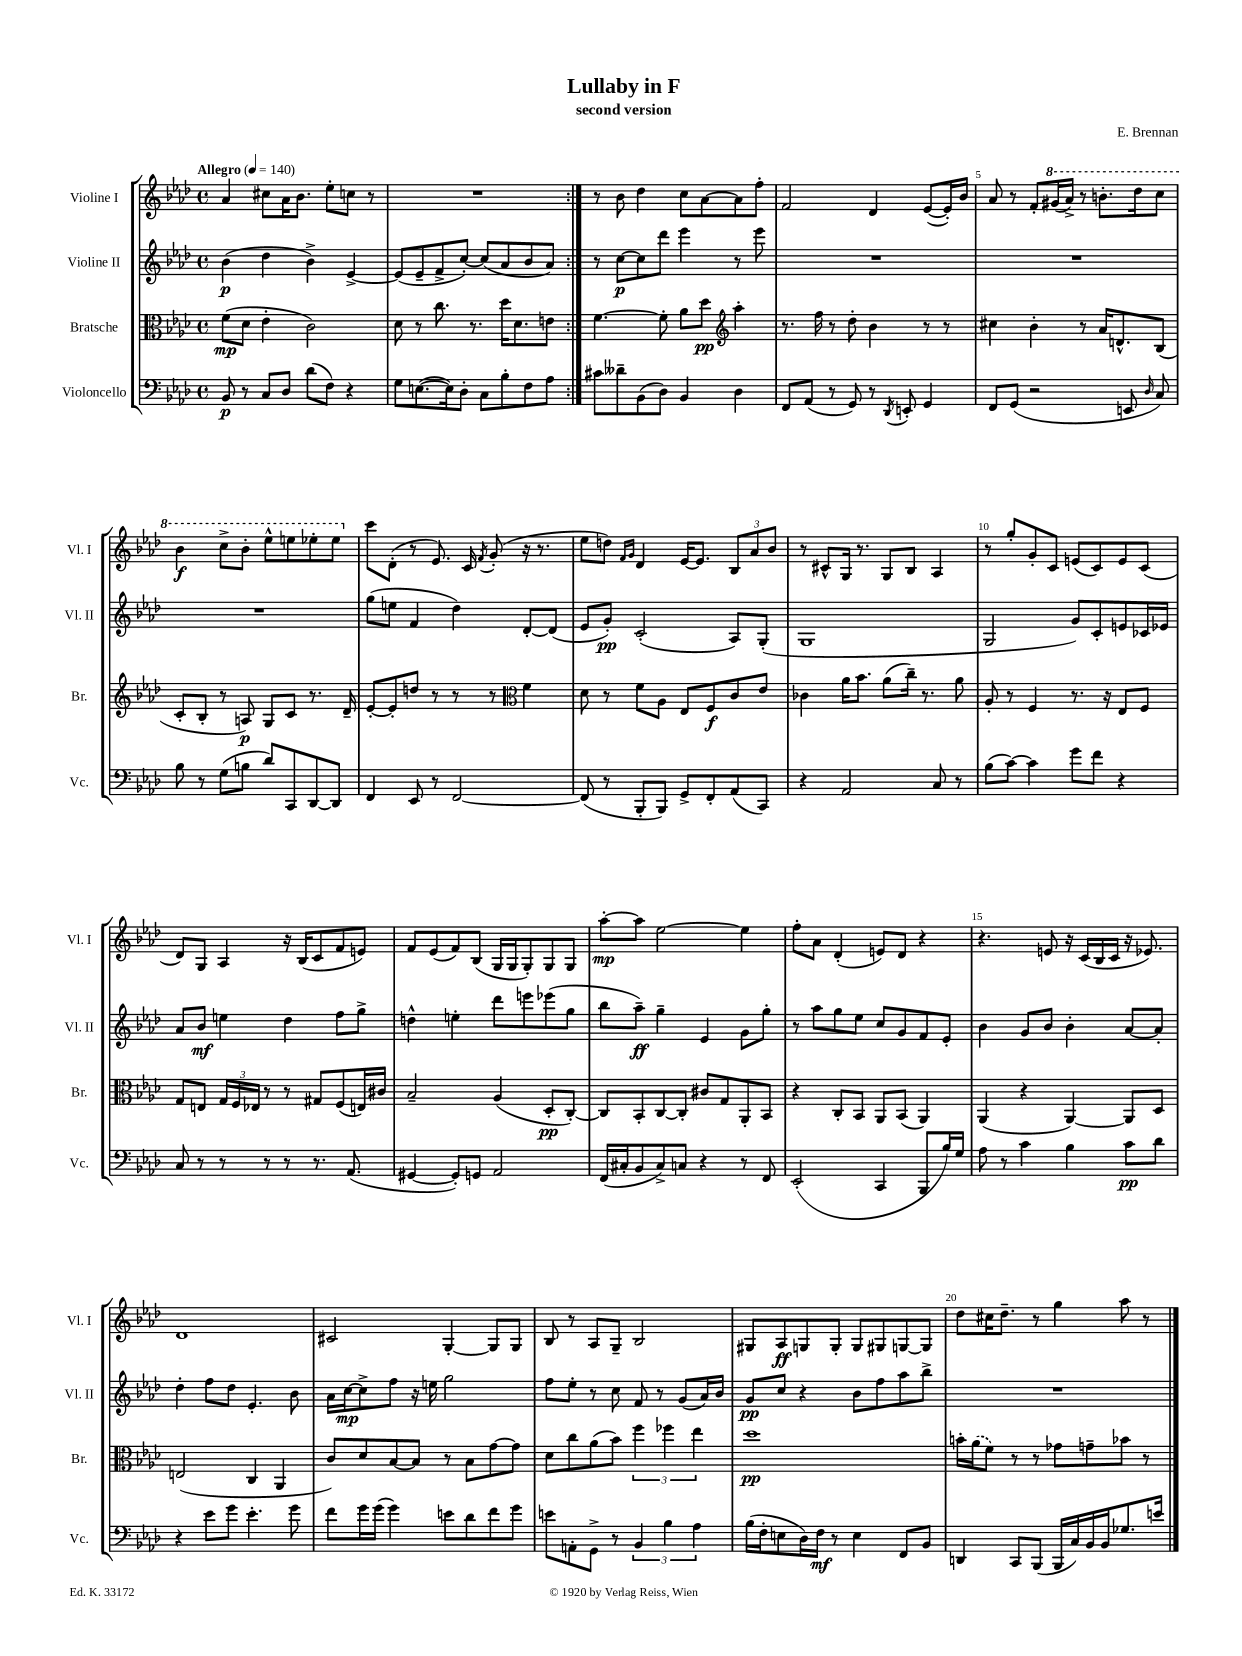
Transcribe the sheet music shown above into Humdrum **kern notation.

**kern	**dynam	**kern	**dynam	**kern	**dynam	**kern	**dynam
*part4	*part4	*part3	*part3	*part2	*part2	*part1	*part1
*staff4	*staff4	*staff3	*staff3	*staff2	*staff2	*staff1	*staff1
*I"Violoncello	*	*I"Bratsche	*	*I"Violine II	*	*I"Violine I	*
*I'Vc.	*	*I'Br.	*	*I'Vl. II	*	*I'Vl. I	*
*clefF4	*	*clefC3	*	*clefG2	*	*clefG2	*
*k[b-e-a-d-]	*	*k[b-e-a-d-]	*	*k[b-e-a-d-]	*	*k[b-e-a-d-]	*
*M4/4	*	*M4/4	*	*M4/4	*	*M4/4	*
*met(c)	*	*met(c)	*	*met(c)	*	*met(c)	*
*MM140	*	*MM140	*	*MM140	*	*MM140	*
=1	=1	=1	=1	=1	=1	=1	=1
!	!	!	!	!	!	!LO:TX:a:B:t=Allegro	!
8BB-/	p	(8f\L	mp	(4b-\	p	4a-/	.
8r	.	8d-\J	.	.	.	.	.
8C/L	.	4e-'\	.	4dd-\	.	8cc#X\L	.
8D-/J	.	.	.	.	.	16a-\K	.
.	.	.	.	.	.	8.b-\J	.
(8d-\L	.	2c\)	.	4b-^\)	.	.	.
8F\J)	.	.	.	.	.	8ee-'\L	.
4r	.	.	.	[4e-^/	.	8ccn\J	.
.	.	.	.	.	.	8r	.
=2	=2	=2	=2	=2	=2	=2	=2
8G\L	.	8d-\	.	(8e-/L]	.	1r	.
([8.En\	.	8r	.	8e-~/	.	.	.
.	.	8.cc\	.	8f^/	.	.	.
16E\k])	.	.	.	.	.	.	.
8D-'\J	.	.	.	[8cc'/J)	.	.	.
.	.	8.r	.	.	.	.	.
8C\L	.	.	.	(8cc/L]	.	.	.
8B-'\	.	16dd-\KL	.	8a-/	.	.	.
.	.	8.d-\	.	.	.	.	.
8F\	.	.	.	8b-/	.	.	.
8A-\J	.	8en\J	.	8a-/J)	.	.	.
=3:|!	=3:|!	=3:|!	=3:|!	=3:|!	=3:|!	=3:|!	=3:|!
8c#X\L	.	[4.f\	.	8r	.	8r	.
8d--X~\	.	.	.	[8cc\L	p	8b-\	.
(8BB-\	.	.	.	8cc\]	.	4dd-\	.
8D-\J)	.	8f'\]	.	8ddd-\J	.	.	.
4BB-/	.	8a-\L	.	4eee-\	.	8cc\L	.
.	.	8dd-\J	pp	.	.	[8a-\	.
*	*	*clefG2	*	*	*	*	*
4D-\	.	4aa-'\	.	8r	.	8a-\]	.
.	.	.	.	8eee-\	.	8ff'\J	.
=4	=4	=4	=4	=4	=4	=4	=4
8FF/L	.	8.r	.	1r	.	2f/	.
(8AA-/J	.	.	.	.	.	.	.
.	.	16ff\	.	.	.	.	.
8r	.	8r	.	.	.	.	.
8GG/)	.	8dd-'\	.	.	.	.	.
8r	.	4b-\	.	.	.	4d-/	.
8qDD-/	.	.	.	.	.	.	.
8EEn'/	.	.	.	.	.	.	.
4GG/	.	8r	.	.	.	([8e-/L	.
.	.	8r	.	.	.	16e-'/L])	.
.	.	.	.	.	.	16b-/JJ	.
=5	=5	=5	=5	=5	=5	=5	=5
8FF/L	.	4cc#X\	.	1r	.	8a-/	.
(8GG/J	.	.	.	.	.	8r	.
2r	.	4b-'\	.	.	.	8f'/L	.
*	*	*	*	*	*	*8va	*
.	.	.	.	.	.	(16gg#X/L	.
.	.	.	.	.	.	16aa-^/JJ)	.
.	.	8r	.	.	.	8r	.
.	.	16a-/KL	.	.	.	8.bbn'\L	.
.	.	8.dn^^/	.	.	.	.	.
8EEn/	.	.	.	.	.	.	.
.	.	.	.	.	.	16ddd-\k	.
16qqD-/	.	.	.	.	.	.	.
8C/)	.	(8B-/J	.	.	.	8ccc\J	.
!!LO:LB:g=z
=6	=6	=6	=6	=6	=6	=6	=6
8B-\	.	8c'/L	.	1r	.	4bb-\	f
8r	.	8B-'/J	.	.	.	.	.
(8G\L	.	8r	.	.	.	8ccc^\L	.
8Bn\J	.	8An/)	p	.	.	8bb-'\J	.
8d-/L)	.	8G/L	.	.	.	8eee-^^\L	.
8CC/	.	8c/J	.	.	.	8eeen\	.
[8DD-/	.	8.r	.	.	.	8eee-X'\	.
8DD-/J]	.	.	.	.	.	8eee-\J	.
.	.	16d-~/	.	.	.	.	.
=7	=7	=7	=7	=7	=7	=7	=7
*	*	*	*	*	*	*X8va	*
4FF/	.	[8e-'/L	.	(8gg\L	.	8ccc\L	.
.	.	8e-'/]	.	8een\J	.	(8d-'\J	.
8EE-/	.	8ddn/J	.	4f/	.	8r	.
8r	.	8r	.	.	.	8.e-/)	.
[2FF/	.	8r	.	4dd-\)	.	.	.
.	.	.	.	.	.	16c/	.
.	.	.	.	.	.	8qf/	.
.	.	8r	.	.	.	(8g'/	.
*	*	*clefC3	*	*	*	*	*
.	.	4f\	.	[8d-'/L	.	16r	.
.	.	.	.	.	.	8.r	.
.	.	.	.	(8d-/J]	.	.	.
=8	=8	=8	=8	=8	=8	=8	=8
(8FF/]	.	8d-\	.	8e-/L	.	8ee-\L	.
8r	.	8r	.	8g'/J)	pp	8ddn\J)	.
.	.	.	.	.	.	16qqf/LL	.
.	.	.	.	.	.	16qqg/JJ	.
8BBB-'/L	.	8f\L	.	(2c'/	.	4d-/	.
8BBB-/J)	.	8A-\J	.	.	.	.	.
8GG^/L	.	8E-/L	.	.	.	[16e-/KL	.
.	.	.	.	.	.	8.e-/J]	.
8FF'/	.	8F/	f	.	.	.	.
(8AA-/	.	8c/	.	8A-/L)	.	12B-/L	.
.	.	.	.	.	.	12a-/	.
8CC/J)	.	8e-/J	.	(8G'/J	.	.	.
.	.	.	.	.	.	12b-/J	.
=9	=9	=9	=9	=9	=9	=9	=9
4r	.	4c-X\	.	1G	.	8r	.
.	.	.	.	.	.	8c#X^^/L	.
2AA-/	.	16a-\KL	.	.	.	16G/Jk	.
.	.	8.b-\J	.	.	.	8.r	.
.	.	(8a-\L	.	.	.	8G/L	.
.	.	16cc~\Jk)	.	.	.	8B-/J	.
.	.	8.r	.	.	.	.	.
8C/	.	.	.	.	.	4A-/	.
8r	.	8a-\	.	.	.	.	.
=10	=10	=10	=10	=10	=10	=10	=10
(8B-\L	.	8A-'/	.	2G/	.	8r	.
[8c\J)	.	8r	.	.	.	8gg'/L	.
4c\]	.	4F/	.	.	.	8g'/	.
.	.	.	.	.	.	8c/J	.
8g\L	.	8.r	.	8g/L)	.	(8en/L	.
8f\J	.	.	.	8c'/	.	8c/)	.
.	.	16r	.	.	.	.	.
4r	.	8E-/L	.	8en/	.	8e/	.
.	.	8F/J	.	16c-X/L	.	(8c/J	.
.	.	.	.	16e-X/JJ	.	.	.
!!LO:LB:g=z
=11	=11	=11	=11	=11	=11	=11	=11
8C/	.	8G/L	.	8a-/L	.	8d-/L)	.
8r	.	8En/J	.	8b-/J	mf	8G/J	.
8r	.	24G/LL	.	4een\	.	4A-/	.
.	.	24F/	.	.	.	.	.
.	.	24E-X/JJ	.	.	.	.	.
8r	.	8r	.	.	.	.	.
8r	.	8r	.	4dd-\	.	16r	.
.	.	.	.	.	.	(16B-/KL	.
8.r	.	8G#X/L	.	.	.	8c/	.
.	.	(8F/	.	8ff\L	.	8f/	.
(8.AA-/	.	.	.	.	.	.	.
.	.	16En/L)	.	8gg^\J	.	8en/J)	.
.	.	16c#X/JJ	.	.	.	.	.
=12	=12	=12	=12	=12	=12	=12	=12
[4GG#X/	.	2B-~/	.	4ddn^^\	.	8f/L	.
.	.	.	.	.	.	(8e-/	.
8GG#'/L])	.	.	.	4een'\	.	8f/)	.
8GGn/J	.	.	.	.	.	(8B-/J	.
2AA-/	.	(4A-/	.	8ddd-\L	.	16G/LL	.
.	.	.	.	.	.	16G/J	.
.	.	.	.	8eeen\	.	8G'/)	.
.	.	8D-'/L	pp	(8eee-X\	.	8G/	.
.	.	[8C'/J)	.	8gg\J	.	8G/J	.
=13	=13	=13	=13	=13	=13	=13	=13
(16FF/LL	.	8C/L]	.	8bb-\L	.	[8aa-'\L	mp
16C#X'/J	.	.	.	.	.	.	.
8BB-/	.	8BB-'/	.	8aa-~\J)	ff	8aa-\J]	.
8C#^/)	.	[8C/	.	4gg~\	.	[2ee-\	.
8Cn/J	.	8C'/J]	.	.	.	.	.
4r	.	8c#X/L	.	4e-/	.	.	.
.	.	8G/	.	.	.	.	.
8r	.	8AA-'/	.	8g\L	.	4ee-\]	.
8FF/	.	8BB-/J	.	8gg'\J	.	.	.
=14	=14	=14	=14	=14	=14	=14	=14
(2EE-'/	.	4r	.	8r	.	8ff'\L	.
.	.	.	.	8aa-\L	.	8a-\J	.
.	.	8C'/L	.	8gg\	.	(4d-'/	.
.	.	8BB-/J	.	8ee-\J	.	.	.
4CC/	.	8AA-/L	.	8cc/L	.	8en/L)	.
.	.	(8BB-/J	.	8g/	.	8d-/J	.
8BBB-/L	.	4AA-/)	.	8f/	.	4r	.
16B-/L)	.	.	.	8e-'/J	.	.	.
16G/JJ	.	.	.	.	.	.	.
=15	=15	=15	=15	=15	=15	=15	=15
8A-\	.	(4AA-/	.	4b-\	.	4.r	.
8r	.	.	.	.	.	.	.
4c\	.	4r	.	8g/L	.	.	.
.	.	.	.	8b-/J	.	8en/	.
4B-\	.	[4AA-/)	.	4b-'\	.	16r	.
.	.	.	.	.	.	(16c/LL	.
.	.	.	.	.	.	16B-/	.
.	.	.	.	.	.	16c/JJ	.
8c\L	pp	8AA-/L]	.	[8a-/L	.	16r	.
.	.	.	.	.	.	8.e-X/)	.
8d-\J	.	8D-/J	.	8a-'/J]	.	.	.
!!LO:LB:g=z
=16	=16	=16	=16	=16	=16	=16	=16
4r	.	(2En/	.	4dd-'\	.	1d-	.
8e-\L	.	.	.	8ff\L	.	.	.
8g\J	.	.	.	8dd-\J	.	.	.
4.e-'\	.	4C/	.	4.e-'/	.	.	.
.	.	4AA-/	.	.	.	.	.
8g\	.	.	.	8b-\	.	.	.
=17	=17	=17	=17	=17	=17	=17	=17
8f\L	.	8c/L)	.	16a-\LL	.	2c#X/	.
.	.	.	.	[16cc\J	mp	.	.
16g\L	.	8d-/	.	8cc^\]	.	.	.
(16g\JJ	.	.	.	.	.	.	.
4g\)	.	[8B-/	.	8ff\J	.	.	.
.	.	8B-/J]	.	16r	.	.	.
.	.	.	.	16een\	.	.	.
8en\L	.	8r	.	2gg\	.	[4G'/	.
8d-\	.	8B-\L	.	.	.	.	.
8f\	.	[8g\	.	.	.	8G/L]	.
8g\J	.	8g\J]	.	.	.	8G/J	.
=18	=18	=18	=18	=18	=18	=18	=18
8en\L	.	8d-\L	.	8ff\L	.	8B-/	.
8AAn'\	.	8cc\	.	8ee-'\J	.	8r	.
8GG^\J	.	(8a-\	.	8r	.	8A-/L	.
8r	.	8b-\J)	.	8cc\	.	8G~/J	.
6BB-/	.	6ff\	.	8f/	.	2B-/	.
.	.	.	.	8r	.	.	.
6B-\	.	6ff-X\	.	.	.	.	.
.	.	.	.	(8g/L	.	.	.
6A-\	.	6ee-\	.	.	.	.	.
.	.	.	.	16a-/L)	.	.	.
.	.	.	.	16b-/JJ	.	.	.
=19	=19	=19	=19	=19	=19	=19	=19
(16B-\LL	.	1dd-	pp	8g/L	pp	8G#X/L	.
16F'\J	.	.	.	.	.	.	.
8En\	.	.	.	8cc/J	.	8A-/	ff
16D-\L)	.	.	.	4r	.	8Gn/	.
16F\JJ	mf	.	.	.	.	.	.
8r	.	.	.	.	.	8G'/J	.
4E\	.	.	.	8b-\L	.	8G/L	.
.	.	.	.	8ff\	.	8G#X/	.
8FF/L	.	.	.	8aa-\	.	[8Gn/	.
8BB-/J	.	.	.	8bb-^\J	.	8G/J]	.
=20	=20	=20	=20	=20	=20	=20	=20
4DDn/	.	16bn'\LL	.	1r	.	8dd-\L	.
.	.	(16a-\J	.	.	.	.	.
.	.	8f\J)	.	.	.	16cc#X\K	.
.	.	.	.	.	.	8.dd-~\J	.
8CC/L	.	8r	.	.	.	.	.
(8BBB-/J	.	8r	.	.	.	8r	.
16BBB-/LL	.	8g-X\L	.	.	.	4gg\	.
16C/)	.	.	.	.	.	.	.
16BB-/	.	8gn~\	.	.	.	.	.
16BB-/J	.	.	.	.	.	.	.
8.G-X/	.	8b-X\J	.	.	.	8aa-\	.
.	.	8r	.	.	.	8r	.
16en/Jk	.	.	.	.	.	.	.
==	==	==	==	==	==	==	==
*-	*-	*-	*-	*-	*-	*-	*-
